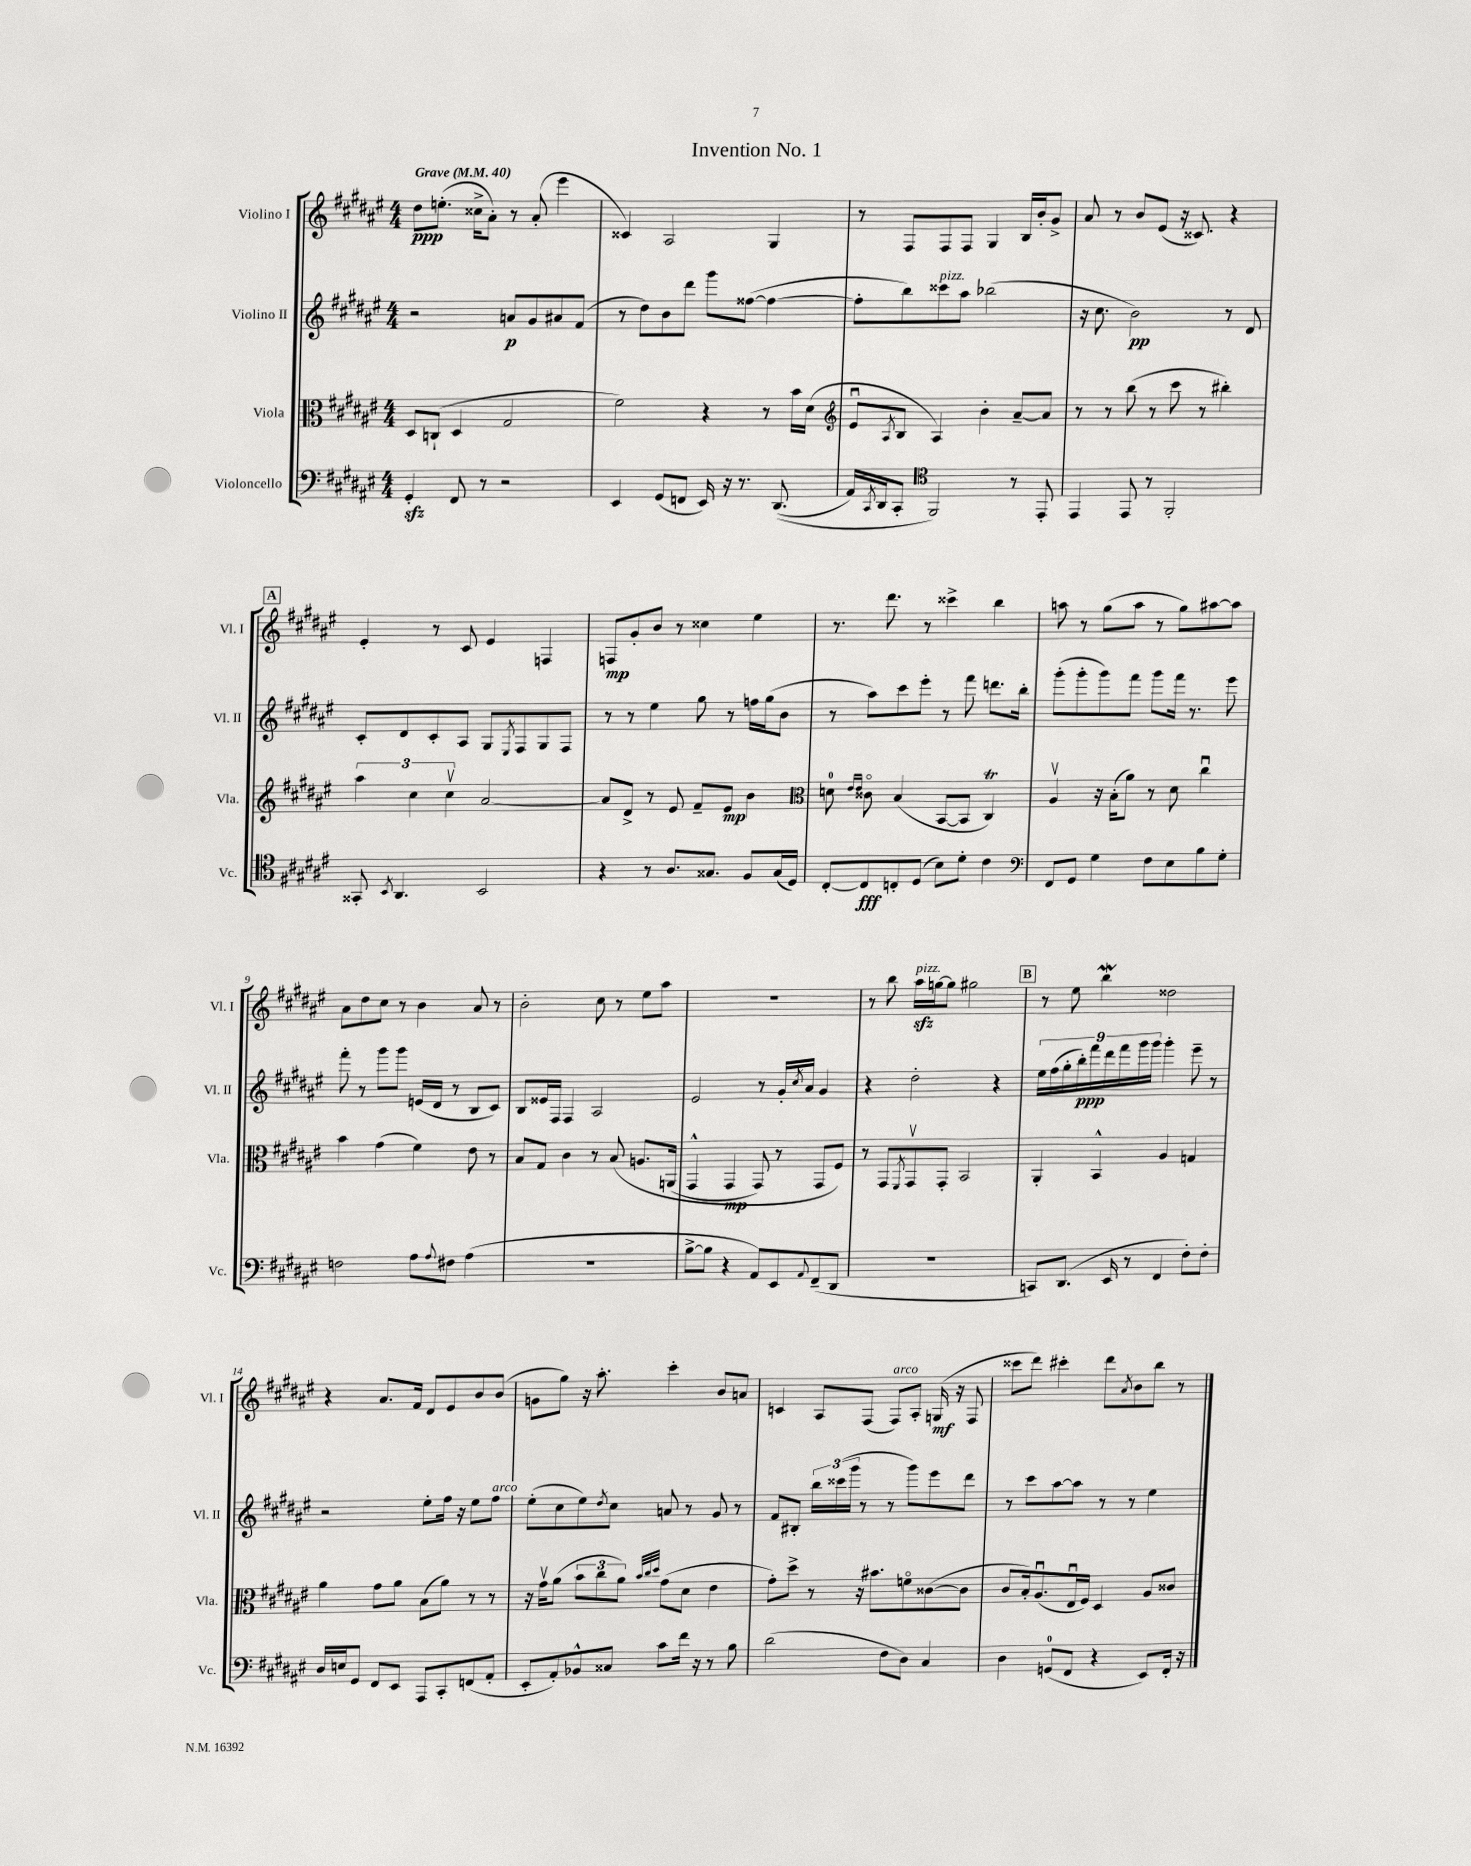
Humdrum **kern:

**kern	**dynam	**kern	**dynam	**kern	**dynam	**kern	**dynam
*part4	*part4	*part3	*part3	*part2	*part2	*part1	*part1
*staff4	*staff4	*staff3	*staff3	*staff2	*staff2	*staff1	*staff1
*I"Violoncello	*	*I"Viola	*	*I"Violino II	*	*I"Violino I	*
*I'Vc.	*	*I'Vla.	*	*I'Vl. II	*	*I'Vl. I	*
*clefF4	*	*clefC3	*	*clefG2	*	*clefG2	*
*k[f#c#g#d#a#e#]	*	*k[f#c#g#d#a#e#]	*	*k[f#c#g#d#a#e#]	*	*k[f#c#g#d#a#e#]	*
*M4/4	*	*M4/4	*	*M4/4	*	*M4/4	*
*MM40	*	*MM40	*	*MM40	*	*MM40	*
=1	=1	=1	=1	=1	=1	=1	=1
!	!	!	!	!	!	!LO:TX:a:B:t=Grave	!
4GG#zz'/	.	8D#/L	.	2r	.	8dd#\L	ppp
.	.	(8Cn`/J	.	.	.	(8.een'\J	.
8FF#/	.	4D#/	.	.	.	.	.
.	.	.	.	.	.	16cc##X^\KL	.
8r	.	.	.	.	.	8a#'\J)	.
2r	.	2G#/	.	8an/L	p	8r	.
.	.	.	.	8g#/	.	(8a#'/	.
.	.	.	.	8a#X/	.	4eee#\	.
.	.	.	.	(8f#/J	.	.	.
=2	=2	=2	=2	=2	=2	=2	=2
4EE#/	.	2f#\)	.	8r	.	4c##X/)	.
.	.	.	.	8dd#\L)	.	.	.
(8GG#/L	.	.	.	8b\	.	2A#/	.
8FFn/J	.	.	.	8ddd#\J	.	.	.
16EE#/)	.	4r	.	8ggg#\L	.	.	.
16r	.	.	.	.	.	.	.
8.r	.	.	.	([8ff##X\J	.	.	.
.	.	8r	.	4ff##\_	.	4G#/	.
((8.DD#/	.	.	.	.	.	.	.
.	.	16b\LL	.	.	.	.	.
.	.	(16d#\JJ	.	.	.	.	.
=3	=3	=3	=3	=3	=3	=3	=3
*	*	*clefG2	*	*	*	*	*
16AA#/LL)	.	8e#u/L	.	8ff##'\L]	.	8r	.
8qCC#/	.	.	.	.	.	.	.
16DD#/J	.	.	.	.	.	.	.
.	.	8qA#/	.	.	.	.	.
8CC#'/J	.	8B/J	.	8bb\)	.	8F#/L	.
*clefC4	*	*	*	*	*	*	*
!	!	!	!	!LO:TX:a:i:t=pizz.	!	!	!
2FF#/)	.	4A#/)	.	8ccc##X\	.	8F#/	.
.	.	.	.	8aa#\J	.	8F#/J	.
.	.	4b'\	.	(2bb-X\	.	4G#/	.
8r	.	[8a#~/L	.	.	.	16B/LL	.
.	.	.	.	.	.	16b'/J	.
8EE#'/	.	8a#/J]	.	.	.	8g#^/J	.
=4	=4	=4	=4	=4	=4	=4	=4
4EE#/	.	8r	.	16r	.	8a#/	.
.	.	.	.	8.cc#\	.	.	.
.	.	8r	.	.	.	8r	.
8EE#/	.	(8bb\	.	2b\)	pp	8b/L	.
8r	.	8r	.	.	.	(8e#/J	.
2FF#'/	.	8ccc#\	.	.	.	16r	.
.	.	.	.	.	.	8.c##X/)	.
.	.	8r	.	.	.	.	.
.	.	4bb#X'\)	.	8r	.	4r	.
.	.	.	.	8d#/	.	.	.
!!LO:LB:g=z
!!LO:REH:place=s1:t=A
=5	=5	=5	=5	=5	=5	=5	=5
8GG##X'/	.	6aa#\	.	8c#'/L	.	4e#'/	.
8qBB/	.	.	.	.	.	.	.
4.AA#/	.	.	.	8d#/	.	.	.
.	.	6cc#\	.	.	.	.	.
.	.	.	.	8c#'/	.	8r	.
.	.	6cc#v\	.	.	.	.	.
.	.	.	.	8A#/J	.	8c#/	.
2BB/	.	[2a#/	.	8G#/L	.	4e#/	.
.	.	.	.	8qE#/	.	.	.
.	.	.	.	8F#/	.	.	.
.	.	.	.	8G#/	.	4Fn/	.
.	.	.	.	8F#/J	.	.	.
=6	=6	=6	=6	=6	=6	=6	=6
4r	.	8a#/L]	.	8r	.	8Fn/L	mp
.	.	8d#^/J	.	8r	.	8g#'/	.
8r	.	8r	.	4ee#\	.	8b/J	.
8.A#/L	.	8e#/	.	.	.	8r	.
.	.	8f#~/L	.	8gg#\	.	4cc##X\	.
8.G##X/J	.	.	.	.	.	.	.
.	.	8e#/J	mp	8r	.	.	.
8F#/L	.	4b\	.	16ffn\LL	.	4ee#\	.
.	.	.	.	(16gg#\J	.	.	.
(16G##/L	.	.	.	8b\J	.	.	.
16D#/JJ)	.	.	.	.	.	.	.
=7	=7	=7	=7	=7	=7	=7	=7
*	*	*clefC3	*	*	*	*	*
[8C#'/L	.	8dn\	.	8r	.	8.r	.
.	.	16qqe#/LL	.	.	.	.	.
.	.	16qqe#/JJ	.	.	.	.	.
8C#/]	fff	8c##X\	.	8aa#\L)	.	.	.
.	.	.	.	.	.	8.ddd#\	.
8Cn'/	.	(4B/	.	8ccc#\	.	.	.
(8D#/J	.	.	.	8eee#'\J	.	8r	.
8B\L)	.	[8BB/L	.	8r	.	4ccc##X^\	.
8d#'\J	.	8BB/J]	.	8fff#\	.	.	.
4c#\	.	4C#T/)	.	8.dddn\L	.	4bb\	.
.	.	.	.	16bb'\Jk	.	.	.
=8	=8	=8	=8	=8	=8	=8	=8
*clefF4	*	*	*	*	*	*	*
8FF#/L	.	4A#v/	.	(8ggg#'\L	.	8aan\	.
8GG#/J	.	.	.	8ggg#'\	.	8r	.
4G#\	.	16r	.	8ggg#\)	.	(8gg#\L	.
.	.	(16B'\KL	.	.	.	.	.
.	.	8a#\J)	.	8fff#\J	.	8aa\J	.
8F#\L	.	8r	.	8ggg#\L	.	8r	.
8E#\	.	8d#\	.	16fff#\Jk	.	8gg#\L)	.
.	.	.	.	8.r	.	.	.
8B\	.	4cc#u\	.	.	.	[8aa#X\	.
8G#'\J	.	.	.	8eee#\	.	8aa#\J]	.
!!LO:LB:g=z
=9	=9	=9	=9	=9	=9	=9	=9
2Fn\	.	4b\	.	8fff#'\	.	8a#\L	.
.	.	.	.	8r	.	8dd#\	.
.	.	(4g#\	.	8ggg#\L	.	8cc#\J	.
.	.	.	.	8ggg#\J	.	8r	.
8A#\L	.	4f#\)	.	(16en/LL	.	4b\	.
.	.	.	.	16d#/JJ	.	.	.
8qqA#/	.	.	.	.	.	.	.
8F#X\J	.	.	.	8r	.	.	.
(4A#\	.	8e#\	.	8B/L	.	8a#/	.
.	.	8r	.	8c#/J)	.	8r	.
=10	=10	=10	=10	=10	=10	=10	=10
1r	.	8B/L	.	8B/L	.	2b'\	.
.	.	8G#/J	.	16e##X/L	.	.	.
.	.	.	.	16F#/JJ	.	.	.
.	.	4c#\	.	4F#/	.	.	.
.	.	8r	.	2A#/	.	8cc#\	.
.	.	(8B/	.	.	.	8r	.
.	.	8.An/L	.	.	.	8ee#\L	.
.	.	.	.	.	.	8aa#\J	.
.	.	(16AAn/Jk	.	.	.	.	.
=11	=11	=11	=11	=11	=11	=11	=11
[8B^\L	.	4GG#^^/	.	2e#/	.	1r	.
8B\J]	.	.	.	.	.	.	.
4r	.	4GG#/	mp	.	.	.	.
8AA#/L)	.	8GG#/)	.	8r	.	.	.
8EE#/	.	8r	.	16g#'/LL	.	.	.
.	.	.	.	8qcc#/	.	.	.
.	.	.	.	16a#/JJ	.	.	.
8qqAA#/	.	.	.	.	.	.	.
(8FF#~/	.	8GG#/L	.	4g#/	.	.	.
8DD#/J	.	8F#/J)	.	.	.	.	.
=12	=12	=12	=12	=12	=12	=12	=12
1r	.	8r	.	4r	.	8r	.
.	.	8GG#/L	.	.	.	8bb\	.
.	.	8qFF#/	.	.	.	.	.
!	!	!	!	!	!	!LO:TX:a:i:t=pizz.	!
.	.	8GG#v/	.	2dd#'\	.	16aa#zz\LL	.
.	.	.	.	.	.	[16ggn\J	.
.	.	8GG#'/J	.	.	.	8gg\J]	.
.	.	2BB/	.	.	.	2gg#X\	.
.	.	.	.	4r	.	.	.
!!LO:REH:place=s1:t=B
=13	=13	=13	=13	=13	=13	=13	=13
8CCn/L)	.	4AA#'/	.	18ee#\LL	.	8r	.
.	.	.	.	(18ff#\	.	.	.
.	.	.	.	18gg#'\	.	.	.
(8.DD#/J	.	.	.	.	.	8ee#\	.
.	.	.	.	18bb'\)	ppp	.	.
.	.	.	.	18fff#\	.	.	.
.	.	4BB^^/	.	.	.	4bbw\	.
.	.	.	.	18ddd#\	.	.	.
16EE#/	.	.	.	.	.	.	.
.	.	.	.	18fff#\	.	.	.
8r	.	.	.	.	.	.	.
.	.	.	.	18ggg#\	.	.	.
.	.	.	.	18ggg#\JJ	.	.	.
4FF#/	.	4A#/	.	4ggg#'\	.	2dd##X\	.
8F#'\L)	.	4Gn/	.	8eee#~\	.	.	.
8F#'\J	.	.	.	8r	.	.	.
!!LO:LB:g=z
=14	=14	=14	=14	=14	=14	=14	=14
16D#/LL	.	4a#\	.	2r	.	4r	.
16En/J	.	.	.	.	.	.	.
8GG#/J	.	.	.	.	.	.	.
8FF#/L	.	8g#\L	.	.	.	8.a#/L	.
8EE#/J	.	8a#\J	.	.	.	.	.
.	.	.	.	.	.	16f#/Jk	.
8AAA#/L	.	(8B\L	.	8ee#'\L	.	8d#/L	.
8CC#'/	.	8a#\J)	.	16ff#\Jk	.	8e#/	.
.	.	.	.	16r	.	.	.
(8FFn/	.	8r	.	8ee#\L	.	8b/	.
!	!	!	!	!LO:TX:a:i:t=arco	!	!	!
8AA#'/J	.	8r	.	8ff#\J	.	(8b/J	.
=15	=15	=15	=15	=15	=15	=15	=15
8EE#'/L	.	16r	.	(8ee#'\L	.	8gn\L	.
.	.	16g#v\KL	.	.	.	.	.
8AA#'/)	.	(8a#\J	.	8cc#\	.	8gg#\J)	.
8BB-X^^/	.	12b\L	.	8ee#\)	.	16r	.
.	.	.	.	.	.	8.aa#'\	.
.	.	12cc#\	.	.	.	.	.
.	.	.	.	8qdd#/	.	.	.
8C##X/J	.	.	.	8cc#\J	.	.	.
.	.	12a#\J)	.	.	.	.	.
.	.	32qqb/LLL	.	.	.	.	.
.	.	32qqcc#/	.	.	.	.	.
.	.	32qqdd#/JJJ	.	.	.	.	.
8c#\L	.	(8g#\L	.	8an/	.	4ccc#'\	.
16f#\Jk	.	8d#\J	.	8r	.	.	.
16r	.	.	.	.	.	.	.
8r	.	4e#\	.	8g#/	.	8b/L	.
8B\	.	.	.	8r	.	8an/J	.
=16	=16	=16	=16	=16	=16	=16	=16
(2d#\	.	8g#'\L)	.	8f#/L	.	4cn/	.
.	.	8dd#^\J	.	8B#X'/J	.	.	.
.	.	8r	.	24bb\LL	.	8A#/L	.
.	.	.	.	(24ccc##X\	.	.	.
.	.	.	.	24ggg#\JJ	.	.	.
.	.	16r	.	8r	.	(8F#/J	.
.	.	8.b#X\L	.	.	.	.	.
!	!	!	!	!	!	!LO:TX:a:i:t=arco	!
8F#\L	.	.	.	8r	.	8F#/L)	.
8D#\J)	.	8fn\	.	8ggg#\L)	.	8A#'/J	.
4C#/	.	([8c##X\	.	8eee#\	.	(16Gn/	mf
.	.	.	.	.	.	16r	.
.	.	8c##\J]	.	8ddd#\J	.	8F#/	.
=17	=17	=17	=17	=17	=17	=17	=17
4D#\	.	8c#/L	.	8r	.	8ccc##X\L	.
.	.	16B'/k)	.	8ccc#\L	.	8ddd#\J)	.
.	.	(8.A#u/	.	.	.	.	.
(8GGn/L	.	.	.	[8aa#\	.	4ccc#X'\	.
8FF#/J	.	16E#u/L	.	8aa#\J]	.	.	.
.	.	16F#/JJ)	.	.	.	.	.
4r	.	4D#/	.	8r	.	8ddd#\L	.
.	.	.	.	.	.	8qa#/	.
.	.	.	.	8r	.	8b\	.
8EE#/L)	.	8A#/L	.	4ee#\	.	8bb\J	.
16FF#'/Jk	.	8c##X/J	.	.	.	8r	.
16r	.	.	.	.	.	.	.
==	==	==	==	==	==	==	==
*-	*-	*-	*-	*-	*-	*-	*-
